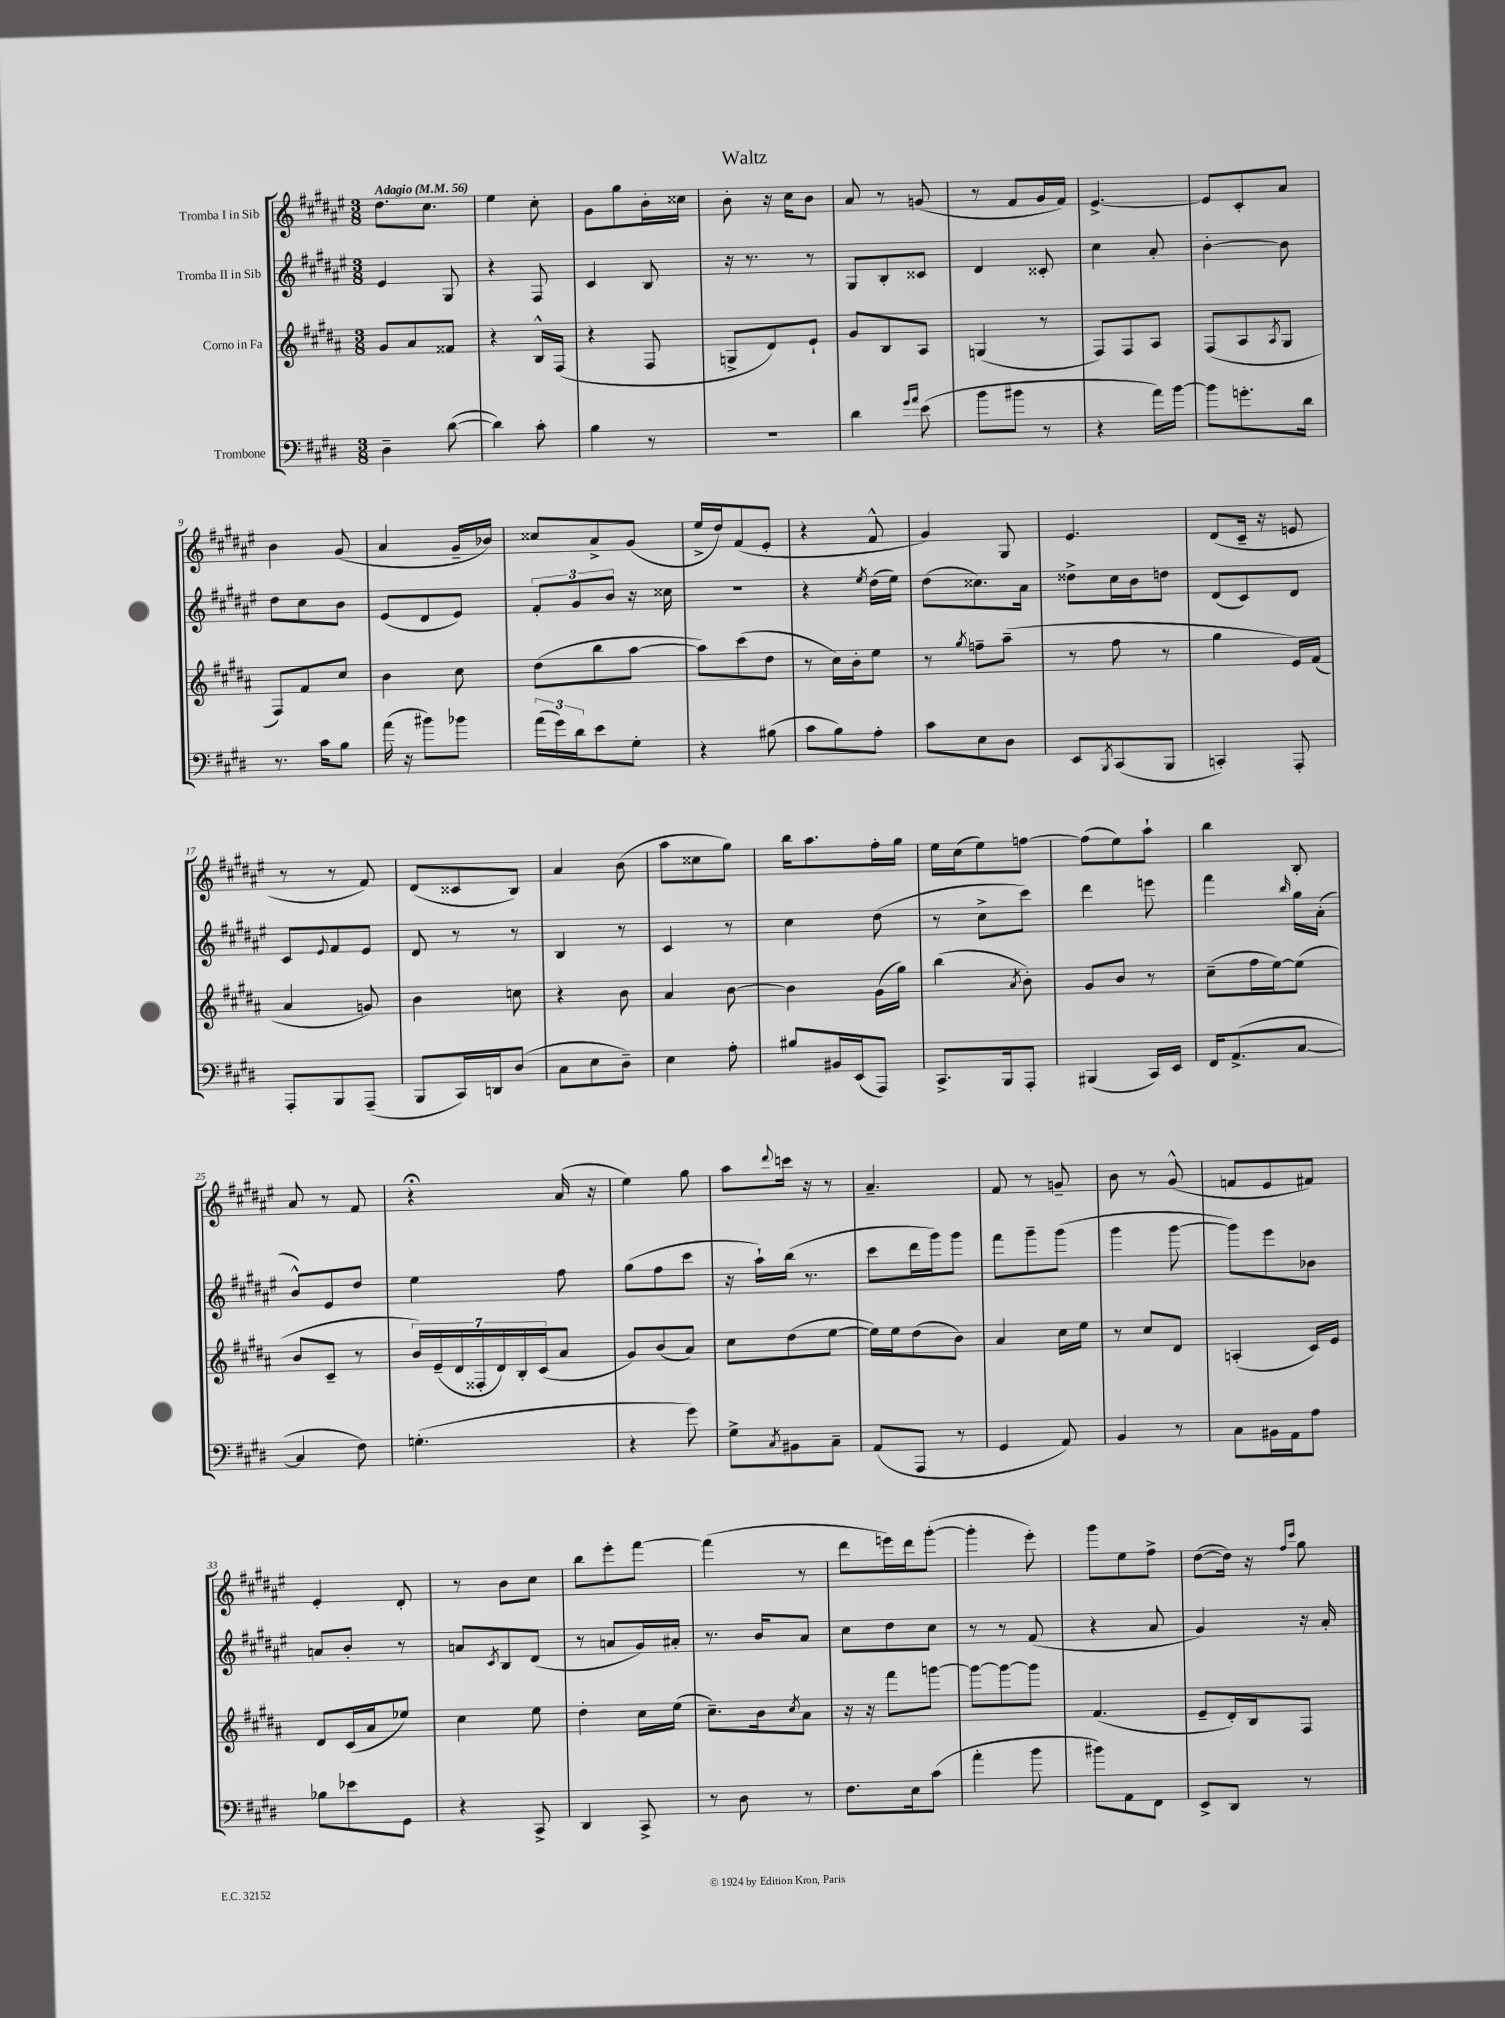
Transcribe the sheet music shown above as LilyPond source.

\header { title = "Waltz" }
<<
\new StaffGroup <<
\new Staff = "s0" \with { instrumentName = "Tromba I in Sib" } {
    \clef treble \key fis \major \numericTimeSignature \time 3/8 \tempo "Adagio" 4 = 56
    dis''8. cis''8. |
    eis''4 cis''8-. |
    gis'8 gis''8 b'16-. cisis''16 |
    b'8-. r16 cis''16 b'8 |
    ais'8 r8 g'8( |
    r8 fis'8 gis'16 fis'16) |
    eis'4.~-> |
    eis'8 cis'8-. ais'8 |
    b'4 gis'8( |
    ais'4 gis'16-- bes'16) |
    cisis''8 ais'8-> gis'8( |
    eis''16-> dis''16) fis'8( eis'8-. |
    r4 fis'8-^ |
    gis'4) gis8 |
    eis'4. |
    dis'8( cis'16-- r16 e'8 |
    r8 r8 fis'8) |
    dis'8( cisis'8 b8) |
    ais'4 b'8( |
    ais''8 cisis''8 gis''8) |
    b''16 ais''8. fis''16-. gis''16 |
    eis''16 cis''16( eis''8) f''8~ |
    f''8( eis''8) ais''8-! |
    b''4 b8-. |
    ais'8 r8 fis'8 |
    r4\fermata ais'16( r16 |
    eis''4) gis''8 |
    ais''8 \appoggiatura { dis'''8 } c'''16 r16 r8 |
    ais'4.-- |
    fis'8 r8 g'8-- |
    b'8 r8 gis'8-^( |
    f'8 eis'8 fis'8) |
    eis'4-. dis'8-. |
    r8 b'8 cis''8 |
    b''8 eis'''8-. fis'''8~ |
    fis'''4( r8 |
    dis'''8 e'''16) dis'''16 gis'''8~-.( |
    gis'''4-. eis'''8-.) |
    gis'''8 eis''8 fis''8-> |
    dis''8~( dis''16) r16 \grace { fis''16 cis'''16 } gis''8 \bar "|." |
}
\new Staff = "s1" \with { instrumentName = "Tromba II in Sib" } {
    \clef treble \key fis \major \numericTimeSignature \time 3/8
    eis'4 gis8 |
    r4 fis8 |
    cis'4 b8 |
    r16 r8. r8 |
    gis8 b8-. cisis'8 |
    dis'4 cisis'8-. |
    cis''4 ais'8-. |
    b'4~-. b'8 |
    dis''8 cis''8 b'8 |
    eis'8( dis'8 eis'8) |
    \tuplet 3/2 { fis'8-. gis'8 b'8 } r16 cisis''16 |
    R4. |
    r4 \acciaccatura { eis''8 } dis''16( eis''16) |
    dis''8( cisis''8.) ais'16 |
    disis''8-> cis''16 b'16 d''8 |
    dis'8( cis'8) dis'8 |
    cis'8 \appoggiatura { eis'8 } fis'8 eis'8 |
    dis'8 r8 r8 |
    b4 r8 |
    cis'4 r8 |
    cis''4 dis''8( |
    r8 cis''8-> cis'''8) |
    dis'''4 e'''8 |
    fis'''4 \grace { b''16 } gis''16 ais'16-.( |
    b'8-^) eis'8 dis''8 |
    eis''4 fis''8 |
    gis''8( fis''8 cis'''8 |
    r16 ais''16-!) b''16( r8. |
    cis'''8 dis'''16 gis'''16) gis'''8 |
    fis'''8 gis'''8-- gis'''8( |
    gis'''4 gis'''8~ |
    gis'''8) eis'''8 bes'8 |
    a'8 b'8-. r8 |
    a'8 \acciaccatura { cis'8 } b8 dis'8( |
    r8 a'8 gis'16) ais'16-. |
    r8. b'16 ais'8 |
    cis''8 dis''8 cis''8 |
    r8 r8 fis'8( |
    r4 ais'8 |
    gis'4) r16 ais'16-. \bar "|." |
}
\new Staff = "s2" \with { instrumentName = "Corno in Fa" } {
    \clef treble \key b \major \numericTimeSignature \time 3/8
    gis'8 ais'8 fisis'8 |
    r4 b16-^ fis16( |
    r4 fis8 |
    g8-> dis'8) e'8-! |
    gis'8 b8 ais8 |
    g4( r8 |
    fis8) fis8 ais8 |
    fis8( ais8 \acciaccatura { ais8 } gis8 |
    fis8) fis'8 cis''8 |
    b'4 cis''8 |
    dis''8( b''8 ais''8~ |
    ais''8) cis'''8( dis''8 |
    r8 cis''16) b'16-. e''8 |
    r8 \acciaccatura { gis''8 } f''8-- ais''8--( |
    r8 fis''8 r8 |
    gis''4 e'16) fis'16( |
    ais'4 g'8) |
    b'4 c''8 |
    r4 b'8 |
    ais'4 b'8~ |
    b'4 gis'16( gis''16) |
    b''4( \acciaccatura { ais'8 } b'8-.) |
    gis'8 b'8 r8 |
    cis''8--( fis''16 e''16~) e''8( |
    b'8 cis'8-- r8 |
    \tuplet 7/4 { b'16) e'16--( dis'16 fisis16-. dis'16) b16-. cis'16( } ais'8 |
    gis'8) b'8( ais'8) |
    cis''8 dis''8( e''8~ |
    e''16) e''16 dis''8( b'8) |
    ais'4 cis''16 e''16 |
    r8 cis''8 dis'8 |
    a4-.( cis'16) e'16 |
    dis'8 cis'16( ais'16 ees''8) |
    cis''4 e''8 |
    dis''4-. cis''16 e''16( |
    cis''8.--) b'16 \acciaccatura { cis''8 } ais'8 |
    r16 r16 fis'''8 g'''8~ |
    g'''8~ g'''8~ g'''8 |
    fis'4.( |
    e'8-- dis'16-.) b16 fis8 \bar "|." |
}
\new Staff = "s3" \with { instrumentName = "Trombone" } {
    \clef bass \key e \major \numericTimeSignature \time 3/8
    dis4-- dis'8~( |
    dis'4) cis'8-. |
    b4 r8 |
    R4. |
    dis'4 \grace { gis'16 a'16 } e'8( |
    b'8 bis'8 r8 |
    r4 a'16) b'16~ |
    b'8 g'8.-. dis'16 |
    r8. cis'16 b8 |
    a'16( r16 bis'8) bes'8 |
    \tuplet 3/2 { a'16( gis'16) dis'16 } e'8 gis8-. |
    r4 bis8( |
    cis'8 b8) a8-. |
    cis'8 e8 dis8 |
    e,8 \acciaccatura { b,,8 } cis,8( b,,8 |
    c,4-.) a,,8-. |
    a,,8-. b,,8 a,,8--( |
    b,,8 cis,16) d,16 dis8( |
    cis8 e8 dis8--) |
    e4 a8-. |
    bis8 bis,16 e,16( a,,8) |
    cis,8.-> b,,16 a,,8-. |
    bis,,4( cis,16) e,16 |
    fis,16 a,8.->( cis8~ |
    cis4 fis8) |
    g4.-.( |
    r4 gis'8) |
    gis8-> \acciaccatura { cis8 } bis,8 cis8-- |
    a,8( a,,8 r8 |
    gis,4 a,8) |
    b,4 r8 |
    cis8 bis,16 a,16 a8 |
    bes8 ees'8 gis,8 |
    r4 cis,8-> |
    dis,4 cis,8-> |
    r8 dis8 r8 |
    fis8. e16 cis'8( |
    a'4-. b'8 |
    bis'8) a,8 fis,8 |
    e,8-> dis,8 r8 \bar "|." |
}
>>
>>
